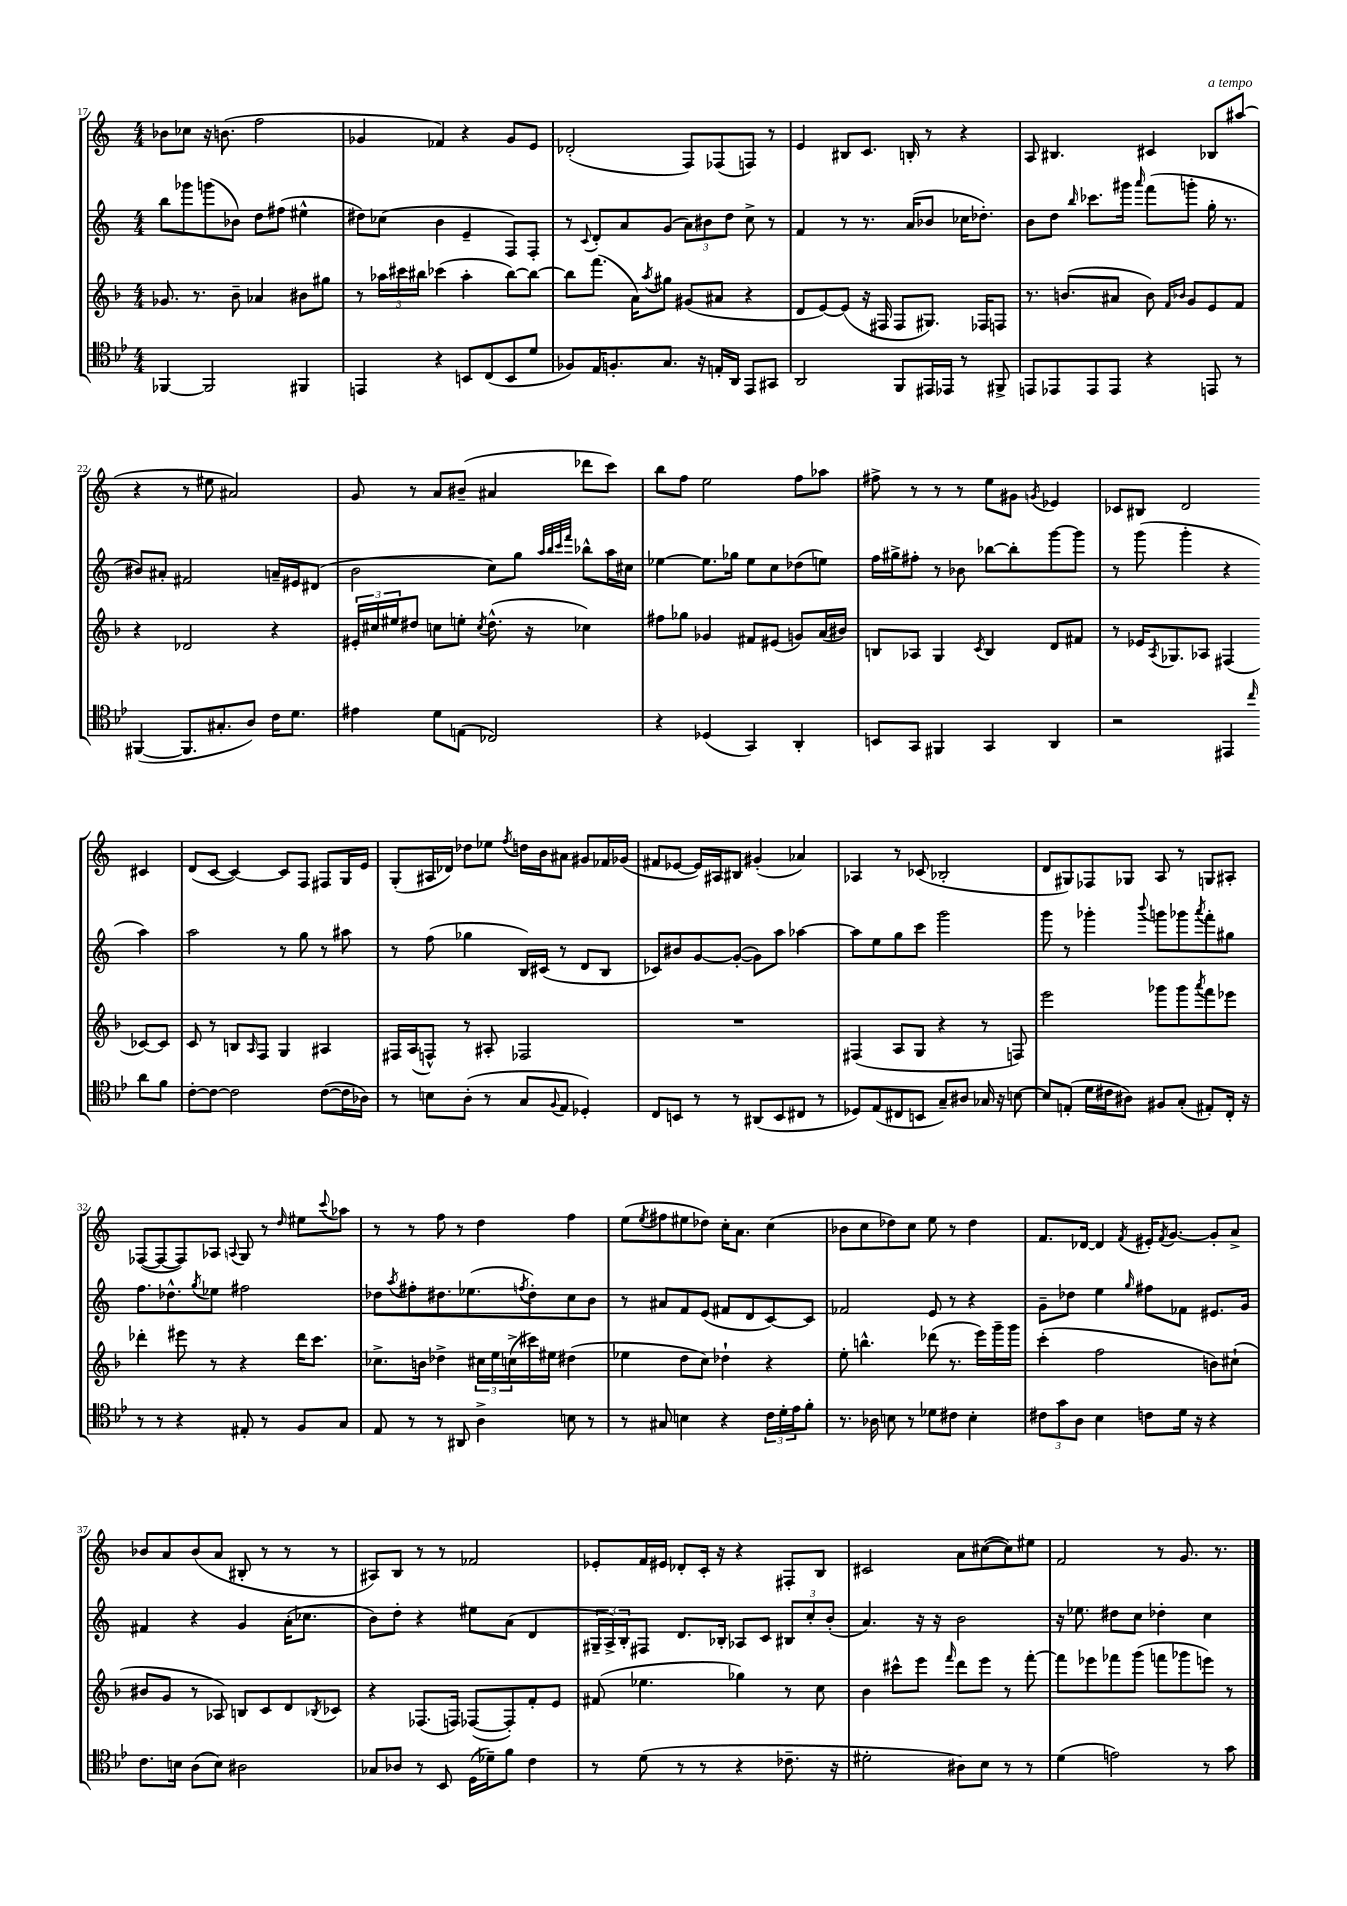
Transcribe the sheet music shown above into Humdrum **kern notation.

**kern	**kern	**kern	**kern
*part4	*part3	*part2	*part1
*staff4	*staff3	*staff2	*staff1
*clefC4	*clefG2	*clefG2	*clefG2
*k[b-e-]	*k[b-]	*k[]	*k[]
*M4/4	*M4/4	*M4/4	*M4/4
=17	=17	=17	=17
[4FF-X/	8.g-X/	8bb\L	8b-X\L
.	.	8ggg-X\	8cc-X\J
.	8.r	.	.
2FF-/]	.	(8gggn\	16r
.	.	.	(8.bn\
.	8b-~\	8b-X\J)	.
.	4a-X/	8dd\L	2ff\
.	.	(8ff#X\J	.
4FF#X/	8b#X\L	4ee#X^^\	.
.	8gg#X\J	.	.
=18	=18	=18	=18
4EEn/	8r	8dd#X\L)	4g-X/
.	24aa-X\LL	(8cc-X\J	.
.	24ccc#X\	.	.
.	24bb#X\JJ	.	.
4r	(4ccc-X\	4b\	4f-X/)
8BBn/L	4aa-'\	4e~/	4r
(8C/	.	.	.
8BB/	[8bb#\L)	8F/L)	8g-/L
8d/J	8bb#\J_	8F'/J	8e/J
=19	=19	=19	=19
8F-X/L)	8bb#\L]	8r	(2d-X'/
.	.	8qqc/	.
16E-/K	(8.fff\J	8d'/L	.
8.Fn'/	.	.	.
.	.	8a/	.
.	16a\KL)	.	.
.	8qaa/	.	.
8.G/J	8gg#X\J	(8g/J	.
.	(8g#X/L	12a\L)	8F/L)
16r	.	.	.
.	.	12b#X\	.
16En'/LL	8a#X/J	.	(8F-X/
.	.	12dd\J	.
16AA/JJ	.	.	.
8EE-/L	4r	8cc^\	8Fn/J)
8GG#X/J	.	8r	8r
=20	=20	=20	=20
2AA/	8d/L	4f/	4e/
.	[8e/)	.	.
.	(8e/J]	8r	8B#X/L
.	16r	8.r	8.c/J
.	16F#X/	.	.
8FF/L	8F#/L	.	.
.	.	(16a/KL	16Bn'/
16EE#X/L	8.G#X/J)	8b-X/J	8r
16EE-X/JJ	.	.	.
8r	.	16cc-X\KL	4r
.	16F-X/KL	8.dd-X'\J)	.
8FF#X^/	8Fn/J	.	.
=21	=21	=21	=21
8EEn/L	8.r	8b\L	8A/
8EE-X/	.	8dd\J	4.B#X/
.	(8.bn/L	.	.
.	.	16qqbb/	.
8EE-/	.	8.ccc-X\L	.
8EE-/J	8a#X/J	.	.
.	.	16ggg#X\Jk	.
.	.	16qqaaa/	.
4r	8b\)	(8fff\L	4c#X/
.	16qqf/LL	.	.
.	16qqb-X/JJ	.	.
.	8g/L	8gggn'\J	.
!	!	!	!LO:TX:a:i:t=a tempo
8EEn/	8e/	16gg'\	8B-X/L
.	.	8.r	.
8r	8f/J	.	(8aa#X/J
!!LO:LB:g=z
=22	=22	=22	=22
([4FF#X/	4r	8b#X/L)	4r
.	.	8a#X'/J	.
8.FF#/L]	2d-X/	2f#X/	8r
.	.	.	8ee#X\
8.G#X'/	.	.	.
.	.	.	2a#X/)
8A/J)	.	.	.
16c\KL	4r	16an~/LL	.
8.d\J	.	16e#X/J	.
.	.	(8d#X/J	.
=23	=23	=23	=23
4e#X\	24e#X'/LL	2b\	8g/
.	24cc#X/	.	.
.	24ee#X/J	.	.
.	8dd#X/J	.	8r
8d\L	8ccn\L	.	8a/L
(8En\J	8een'\J	.	(8b#X~/J
.	8qcc/	.	.
2C-X/)	(8.dd#^^\	8cc\L)	4a#X/
.	.	8gg\J	.
.	16r	.	.
.	.	32qqaa/LLL	.
.	.	32qqbb/	.
.	.	32qqccc/	.
.	.	32qqfff/JJJ	.
.	4cc-X\)	8bb-X^^\L	8ddd-X\L
.	.	16aa\L	8ccc\J)
.	.	16cc#X\JJ	.
=24	=24	=24	=24
4r	8ff#X\L	[4ee-X\	8bb\L
.	8gg-X\J	.	8ff\J
(4D-X/	4g-X/	8.ee-\L]	2ee\
.	.	16gg-X\Jk	.
4GG/)	8f#X/L	8ee-\L	.
.	(8e#X/J	8cc\	.
4AA'/	8gn/L)	(8dd-X\	8ff\L
.	(16a/L	8een\J)	8aa-X\J
.	16b#X/JJ)	.	.
=25	=25	=25	=25
8BBn/L	8Bn/L	16ff\LL	8ff#X^\
.	.	16gg#X^\J	.
8GG/J	8A-X/J	8ff#X'\J	8r
4FF#X/	4G/	8r	8r
.	.	8b-X\	8r
.	8qc/	.	.
4GG/	4B/	[8bb-X\L	8ee\L
.	.	8bb-'\]	8g#X\J
.	.	.	8qgn/
4AA/	8d/L	[8ggg\	4e-X/
.	8f#X/J	8ggg\J]	.
=26	=26	=26	=26
2r	8r	8r	8c-X/L
.	16e-X/KL	(8ggg\	8B#X/J
.	8qA/	.	.
.	8.G-X/	.	.
.	.	4ggg'\	2d/
.	8A-X/J	.	.
4EE#X/	(4F#X/	4r	.
16qqcc/	.	.	.
8a\L	[8c-X/L)	4aa\)	4c#X/
8f\J	8c-/J]	.	.
!!LO:LB:g=z
=27	=27	=27	=27
[8c'\L	8c/	2aa\	(8d/L
8c\J_	8r	.	[8c/J
2c\]	8Bn/L	.	4c/_)
.	16qqA/	.	.
.	8F/J	.	.
.	4G/	8r	8c/L]
.	.	8gg\	8F/J
([8c\L	4A#X/	8r	8F#X/L
16c\L]	.	8aa#X\	16G/L
16A-X\JJ)	.	.	16e/JJ
=28	=28	=28	=28
8r	16F#X/LL	8r	(8G'/L
.	(16A/J	.	.
8Bn\L	8Fn^^/J)	(8ff\	16A#X/L
.	.	.	16d-X/JJ)
(8A'\J	8r	4gg-X\	8dd-X\L
8r	8A#X'/	.	8ee-X\J
.	.	.	8qff/
8G/L	2F-X/	16B/LL)	16ddn\LL
.	.	(16c#X/JJ	16b\J
8qqF/	.	.	.
8E-/J	.	8r	8a#X\J
4D-X'/)	.	8d/L	8g#X/L
.	.	8B/J	16f-X/L
.	.	.	(16g-X/JJ
=29	=29	=29	=29
8C/L	1r	8c-X/L)	8f#X/L
8BBn/J	.	8b#X/	[8e-X/J
8r	.	[8g/	16e-/LL])
.	.	.	16A#X/J
8r	.	(8g'/J_	8B#X/J
(8AA#X/L	.	8g\L])	(4g#X'/
8BB/	.	8aa\J	.
8C#X/J	.	[4aa-X\	4a-X/)
8r	.	.	.
=30	=30	=30	=30
8D-X/L)	(4F#X/	8aa-\L]	4A-X/
(8E-/	.	8ee\	.
8C#X/	8A/L	8gg\	8r
8BBn/J	8G/J	8ccc\J	(8c-X/
8G~/L)	4r	2ggg\	2B-X'/
8A#X/J	.	.	.
16G-X/	8r	.	.
16r	.	.	.
[8Bn\	8Fn/)	.	.
=31	=31	=31	=31
8B/L]	2eee\	8ggg\	8d/L
(8En'/J	.	8r	8G#X/)
16d\LL	.	4ggg-X'\	8F-X/
16c#X\J	.	.	.
8A#X\J)	.	.	8G-X/J
.	.	8qqbbb/	.
8F#X/L	8ggg-X\L	8gggn\L	8A/
(8G'/J	8ggg-\	8ggg-X\	8r
.	8qaaa/	8qaaa/	.
8E#X'/L)	8fff\	8fff'\	8Gn/L
16C'/Jk	8eee-X\J	8gg#X\J	8A#X'/J
16r	.	.	.
!!LO:LB:g=z
=32	=32	=32	=32
8r	4ddd-X'\	8.ff\L	([8F-X/L
8r	.	.	8F-/_
.	.	8.dd-X^^\	.
4r	8eee#X\	.	8F-/])
.	.	8qgg/	.
.	8r	8ee-X\J	8A-X/J
.	.	.	8qqAn/
8E#X'/	4r	2ff#X\	8G/
8r	.	.	8r
.	.	.	16qqdd/
8F/L	16ddd-\KL	.	8ee#X\L
.	8.ccc\J	.	.
.	.	.	8qqccc/
8G/J	.	.	8aa-X\J
=33	=33	=33	=33
8E-/	8.cc-X^\L	8dd-X\L	8r
.	.	8qaa/	.
8r	.	8ff#X'\	8r
.	16bn\Jk	.	.
8r	4dd-X^\	8.dd#X\	8ff\
8AA#X/	.	.	8r
.	.	(8.ee-X\	.
4A^\	24cc#X\LL	.	4dd\
.	24ee\	.	.
.	(24ccn^\	.	.
.	.	8qffn/	.
.	16ccc#X\)	8dd#'\)	.
.	16ee#X\JJ	.	.
8Bn\	(4dd#X\	8cc\	4ff\
8r	.	8b\J	.
=34	=34	=34	=34
8r	4ee-X\	8r	(8ee\L
.	.	.	8qee/
8G#X/	.	8a#X/L	8ff#X\
4Bn\	8dd\L	8f/	8ee#X\
.	8cc\J)	(8e/J	8dd-X\J)
4r	4dd-X`\	8f#X/L	16cc'\KL
.	.	.	8.a\J
.	.	8d/	.
24c\LL	4r	[8c/)	(4cc\
24d'\	.	.	.
24e-\J	.	.	.
8f'\J	.	8c/J]	.
=35	=35	=35	=35
8.r	8ee'\	2f-X/	8b-X\L
.	4.bbn^^\	.	8cc\
16A-X\	.	.	.
8Bn\	.	.	8dd-X\)
8r	.	.	8cc\J
8d-X\L	(8ddd-X\	8e/	8ee\
8c#X\J	8.r	8r	8r
4B'\	.	4r	4dd-\
.	16eee\LL)	.	.
.	16ggg~\	.	.
.	16ggg\JJ	.	.
=36	=36	=36	=36
12c#X\L	(4ccc'\	8g~\L	8.f/L
12g\	.	.	.
.	.	8dd-X\J	.
12A\J	.	.	.
.	.	.	[16d-X/Jk
4B-\	2ff\	4ee\	4d-/]
.	.	16qqgg/	8qf/
8cn\L	.	8ff#X\L	16e#X'/KL
.	.	.	8qf/
.	.	.	[8.g/J
16d\Jk	.	8f-X\J	.
16r	.	.	.
4r	8bn\L)	8.e#X/L	8g'/L]
.	(8cc#X`\J	.	8a^/J
.	.	16g/Jk	.
!!LO:LB:g=z
=37	=37	=37	=37
8.c\L	8b#X/L	4f#X/	8b-X/L
.	8g/J	.	8a/
16Bn\Jk	.	.	.
(8A\L	8r	4r	(8b-/
8B\J)	8A-X/)	.	8a/J
2A#X\	8Bn/L	4g/	8B#X'/
.	8c/	.	8r
.	8d/	(16a'\KL	8r
.	.	8.cc-X\J	.
.	8qB-X/	.	.
.	8c-X/J	.	8r
=38	=38	=38	=38
8G-X/L	4r	8b\L)	8A#X/L)
8A-X/J	.	8dd'\J	8B/J
8r	(8.F-X/L	4r	8r
8BB-/	.	.	8r
.	16Fn/Jk)	.	.
(16D\LL	([8F-X/L	8ee#X\L	2f-X/
16d-X~\J)	.	.	.
8f\J	8F-'/])	(8a\J	.
4c\	8f'/	4d/	.
.	8e/J	.	.
=39	=39	=39	=39
8r	(8f#X/	24G#X~/LL	8e-X'/L
.	.	24A^/)	.
.	.	24B'/J	.
(8d\	4.ee-X\	8F#X/J	16f/L
.	.	.	16e#X/JJ
8r	.	8.d/L	8d-X'/L
8r	.	.	16c'/Jk
.	.	16B-X'/Jk	16r
4r	4gg-X\)	8A-X/L	4r
.	.	8c/J	.
8.c-X~\	8r	12B#X/L	8F#X'/L
.	.	12cc'/	.
.	8cc\	.	8B/J
.	.	(12b'/J	.
16r	.	.	.
=40	=40	=40	=40
2d#X'\	4b-\	4.a/)	2c#X/
.	8ccc#X^^\L	.	.
.	8eee\J	16r	.
.	.	16r	.
.	16qqfff/	.	.
8A#X\L)	8ddd\L	2b\	8a\L
8B-\J	8eee\J	.	([8cc#X\
8r	8r	.	8cc#\])
8r	[8fff'\	.	8ee#X\J
=41	=41	=41	=41
(4d\	8fff\L]	16r	2f/
.	.	8.ee-X\	.
.	8eee-X\	.	.
2en\)	8fff-X\	8dd#X\L	.
.	(8ggg\J	8cc\J	.
.	8fffn\L	4dd-X'\	8r
.	8ggg-X\	.	8.g/
8r	8eeen\J)	4cc\	.
.	.	.	8.r
8g\	8r	.	.
==	==	==	==
*-	*-	*-	*-
